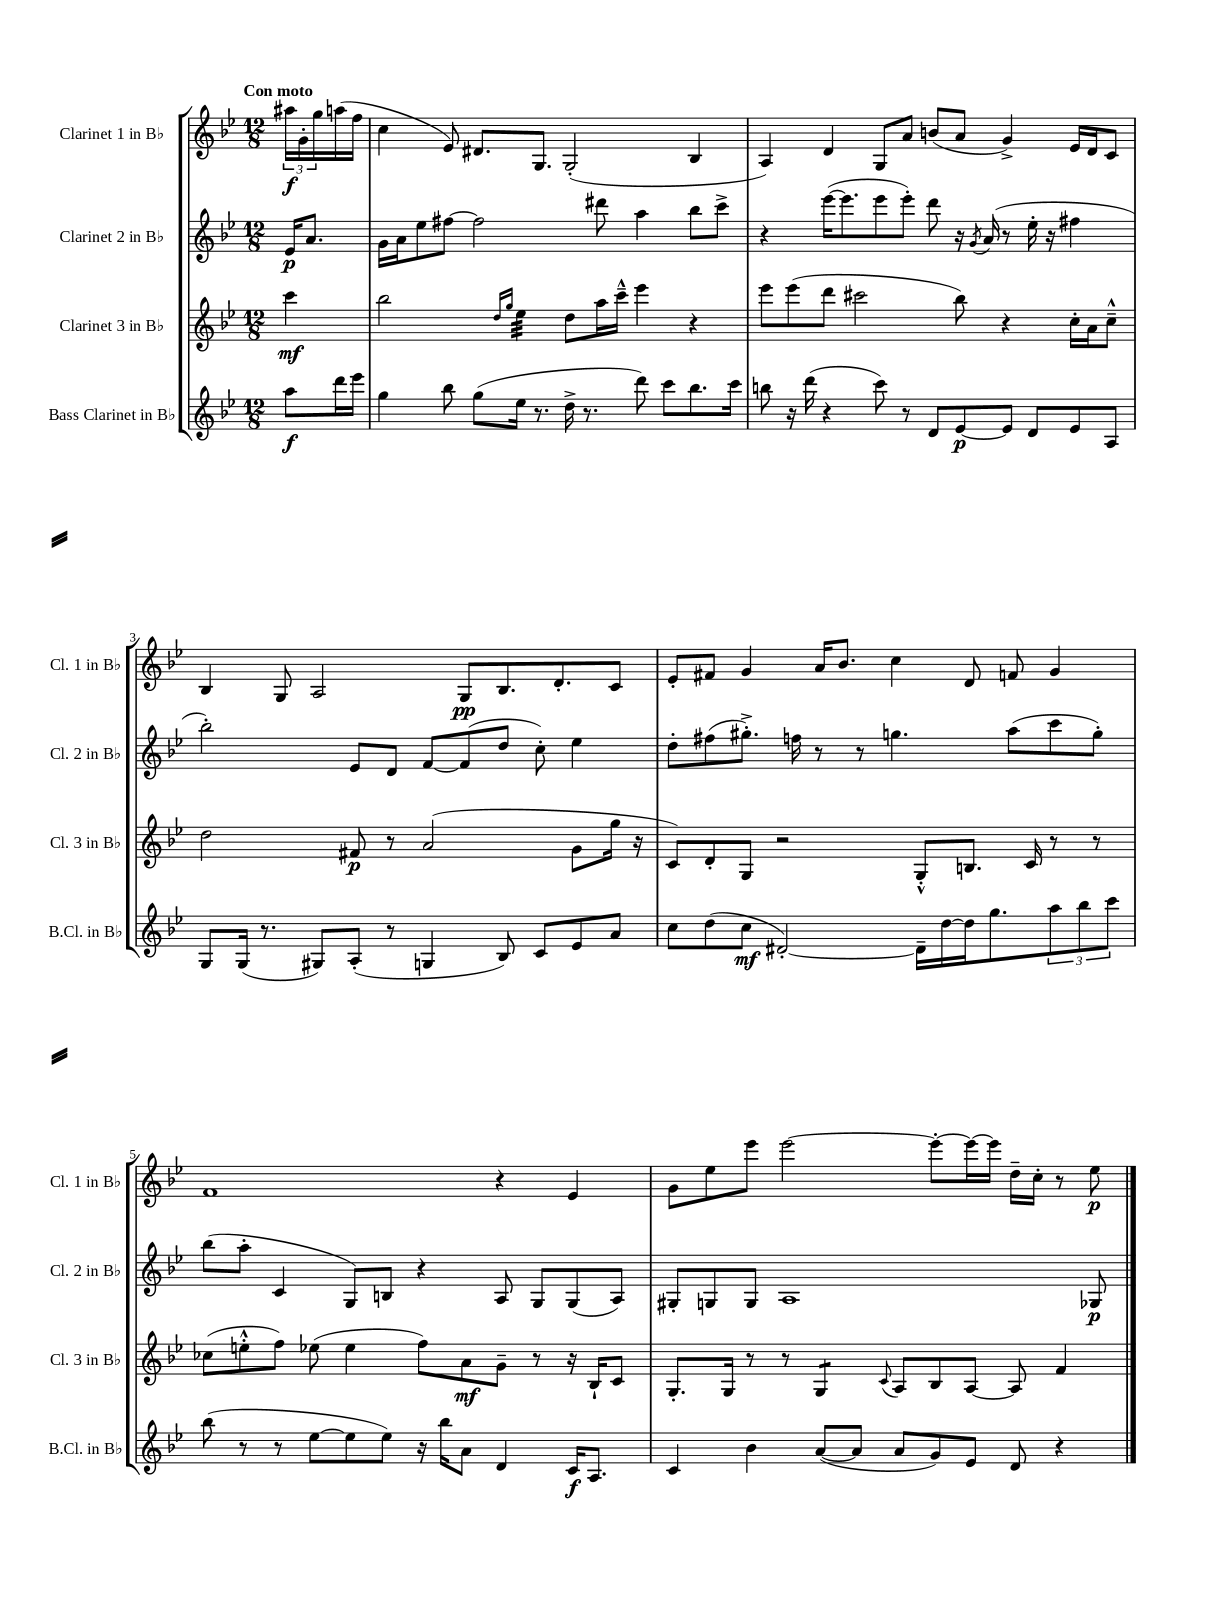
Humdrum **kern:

**kern	**kern	**kern	**kern
*staff4	*staff3	*staff2	*staff1
*clefG2	*clefG2	*clefG2	*clefG2
*k[b-e-]	*k[b-e-]	*k[b-e-]	*k[b-e-]
*M12/8	*M12/8	*M12/8	*M12/8
8aa	4ccc	16e-	24aa#
.	.	.	24g'
.	.	8.a	.
.	.	.	24gg
16ddd	.	.	(16aa
16eee-	.	.	16ff
=	=	=	=
4gg	2bb-	16g	4cc
.	.	16a	.
.	.	8ee-	.
8bb-	.	[8ff#	8e-)
(8gg	.	2ff#]	8.d#
.	16qqdd	.	.
.	16qqgg	.	.
16ee-	4ee-	.	.
8.r	.	.	8.G
16dd^	8dd	.	(2G'
8.r	.	.	.
.	16aa	8ddd#	.
.	16ccc~^^	.	.
8ddd)	4eee-	4aa	.
8ccc	.	.	.
8.bb-	4r	8bb-	4B-
.	.	8ccc^	.
16ccc	.	.	.
=	=	=	=
8bb	8eee-	4r	4A)
16r	(8eee-	.	.
(16ddd	.	.	.
4r	8ddd	([16eee-	4d
.	.	8.eee-]	.
.	2ccc#	.	.
8ccc)	.	8eee-	8G
8r	.	8eee-')	8a
8d	.	8ddd	(8b
[8e-	8bb-)	16r	8a
.	.	8qg	.
.	.	(16a	.
8e-]	4r	8r	4g^)
8d	.	16ee-'	.
.	.	16r	.
8e-	16cc'	4ff#	16e-
.	16a	.	16d
8A	8cc~^^	.	8c
=	=	=	=
8G	2dd	2bb-')	4B-
(16G	.	.	.
8.r	.	.	.
.	.	.	8G
8G#)	.	.	2A
(8A'	8f#	8e-	.
8r	8r	8d	.
4G	(2a	[8f	.
.	.	(8f]	8G
8B-)	.	8dd	8.B-
8c	.	8cc')	.
.	.	.	8.d'
8e-	8g	4ee-	.
8a	16gg	.	8c
.	16r	.	.
=	=	=	=
8cc	8c)	8dd'	8e-'
(8dd	8d'	(8ff#	8f#
8cc	8G	8.gg#'^)	4g
[2d#')	2r	.	.
.	.	16ff	.
.	.	8r	16a
.	.	.	8.b-
.	.	8r	.
.	.	4.gg	4cc
16d#~]	8G'^^	.	.
[16dd	.	.	.
16dd]	8.B	.	8d
8.gg	.	.	.
.	.	(8aa	8f
.	16c	.	.
12aa	8r	8ccc	4g
12bb-	.	.	.
.	8r	8gg')	.
12ccc	.	.	.
=	=	=	=
(8bb-	(8cc-	(8bb-	1f
8r	8ee'^^	8aa'	.
8r	8ff)	4c	.
[8ee-	(8ee-	.	.
8ee-]	4ee-	8G)	.
8ee-)	.	8B	.
16r	8ff)	4r	.
16bb-	.	.	.
8a	8a	.	.
4d	8g~	8A	4r
.	8r	8G	.
16c	16r	(8G	4e-
8.A	16B-`	.	.
.	8c	8A)	.
=	=	=	=
4c	8.G'	8G#'	8g
.	.	8G	8ee-
.	16G	.	.
4b-	8r	8G	8eee-
.	8r	1A	[2eee-
([8a	4G	.	.
8a]	.	.	.
.	8qqc	.	.
8a	8A	.	.
8g)	8B-	.	8eee-'_
8e-	[8A	.	16eee-_
.	.	.	16eee-]
8d	8A]	.	16dd~
.	.	.	16cc'
4r	4f	.	8r
.	.	8G-	8ee-
==	==	==	==
*-	*-	*-	*-
